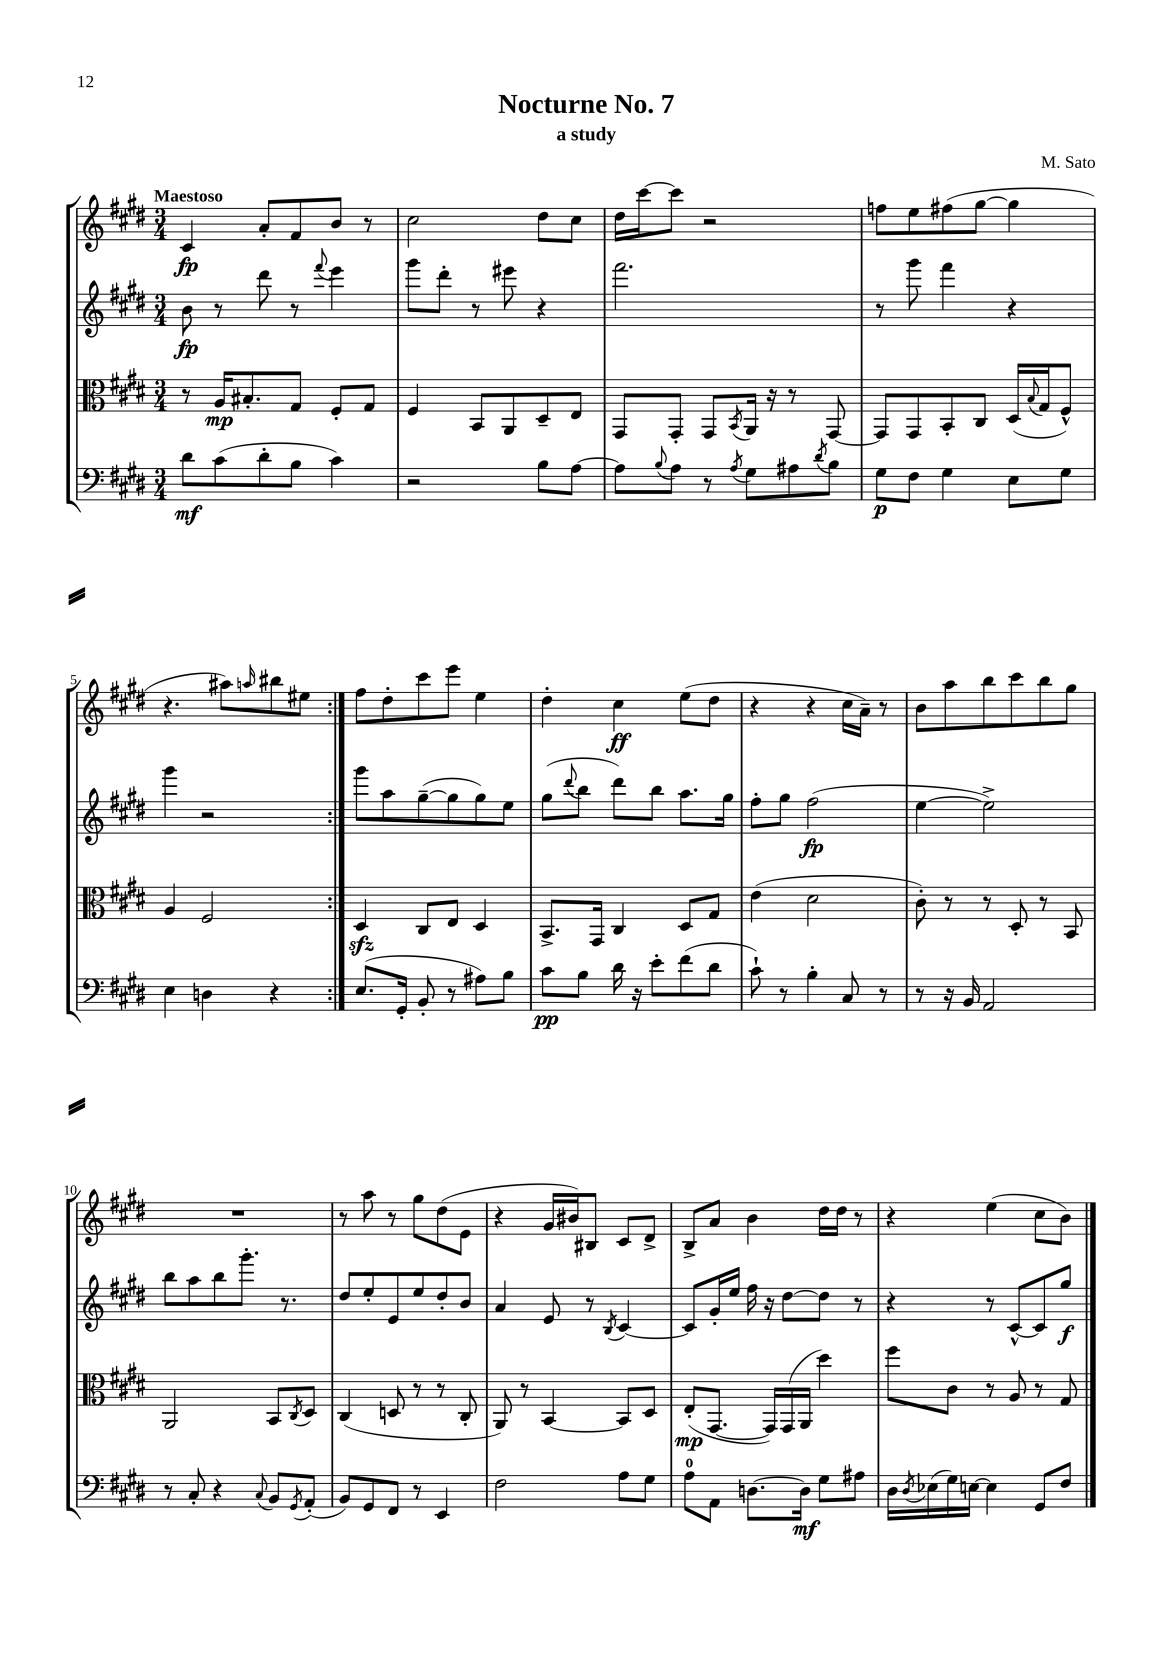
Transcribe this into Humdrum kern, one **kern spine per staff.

**kern	**kern	**kern	**kern
*staff4	*staff3	*staff2	*staff1
*clefF4	*clefC3	*clefG2	*clefG2
*k[f#c#g#d#]	*k[f#c#g#d#]	*k[f#c#g#d#]	*k[f#c#g#d#]
*M3/4	*M3/4	*M3/4	*M3/4
8d#	8r	8b	4c#
(8c#	16A	8r	.
.	8.B#'	.	.
8d#'	.	8ddd#	8a'
8B	8G#	8r	8f#
.	.	8qqfff#	.
4c#)	8F#'	4eee	8b
.	8G#	.	8r
=	=	=	=
2r	4F#	8ggg#	2cc#
.	.	8ddd#'	.
.	8BB	8r	.
.	8AA	8eee#	.
8B	8D#~	4r	8dd#
[8A	8E	.	8cc#
=	=	=	=
8A]	8GG#	2.fff#	16dd#
.	.	.	[16ccc#
8qqB	.	.	.
8A	8GG#'	.	8ccc#]
8r	8GG#	.	2r
8qA	8qBB	.	.
8G#	16AA	.	.
.	16r	.	.
8A#	8r	.	.
8qd#	.	.	.
8B	[8GG#	.	.
=	=	=	=
8G#	8GG#]	8r	8ff
8F#	8GG#	8ggg#	8ee
4G#	8BB'	4fff#	(8ff#
.	8C#	.	[8gg#
8E	(16D#	4r	4gg#]
.	8qqB	.	.
.	16G#	.	.
8G#	8F#^^)	.	.
=	=	=	=
4E	4A	4ggg#	4.r
4D	2F#	2r	.
.	.	.	8aa#)
.	.	.	16qqaa
4r	.	.	8bb#
.	.	.	8ee#
=:|!	=:|!	=:|!	=:|!
(8.E	4D#	8ggg#	8ff#
.	.	8aa	8dd#'
16GG#'	.	.	.
8BB'	8C#	([8gg#~	8ccc#
8r	8E	8gg#]	8eee
8A#)	4D#	8gg#)	4ee
8B	.	8ee	.
=	=	=	=
8c#	8.BB^	(8gg#	4dd#'
.	.	8qqddd#	.
8B	.	8bb	.
.	16GG#	.	.
16d#	4C#	8ddd#)	4cc#
16r	.	.	.
8e'	.	8bb	.
(8f#	8D#	8.aa	(8ee
8d#	8G#	.	8dd#
.	.	16gg#	.
=	=	=	=
8c#`)	(4e	8ff#'	4r
8r	.	8gg#	.
4B'	2d#	(2ff#	4r
8C#	.	.	16cc#
.	.	.	16a~)
8r	.	.	8r
=	=	=	=
8r	8c#')	[4ee	8b
16r	8r	.	8aa
16BB	.	.	.
2AA	8r	2ee^])	8bb
.	8D#'	.	8ccc#
.	8r	.	8bb
.	8BB	.	8gg#
=	=	=	=
8r	2AA	8bb	2.r
8C#'	.	8aa	.
4r	.	8bb	.
.	.	8.ggg#'	.
8qqC#	.	.	.
8BB	8BB	.	.
.	.	8.r	.
8qGG#	8qC#	.	.
(8AA'	8D#	.	.
=	=	=	=
8BB)	(4C#	8dd#	8r
8GG#	.	8ee'	8aa
8FF#	8D	8e	8r
8r	8r	8ee	8gg#
4EE	8r	8dd#'	(8dd#
.	8C#'	8b	8e
=	=	=	=
2F#	8AA)	4a	4r
.	8r	.	.
.	[4BB	8e	16g#
.	.	.	16b#)
.	.	8r	8B#
.	.	8qB	.
8A	8BB]	[4c#	8c#
8G#	8D#	.	8d#^
=	=	=	=
8A	(8E'	8c#]	8B^
8AA	[8.GG#	16g#'	8a
.	.	16ee	.
[8.D	.	16ff#	4b
.	16GG#])	16r	.
.	(16GG#	[8dd#	.
16D]	16AA	.	.
8G#	4dd#)	8dd#]	16dd#
.	.	.	16dd#
8A#	.	8r	8r
=	=	=	=
16D#	8ff#	4r	4r
8qD#	.	.	.
(16E-	.	.	.
16G#)	8c#	.	.
[16E	.	.	.
4E]	8r	8r	(4ee
.	8A	[8c#^^	.
8GG#	8r	8c#]	8cc#
8F#	8G#	8gg#	8b)
==	==	==	==
*-	*-	*-	*-
